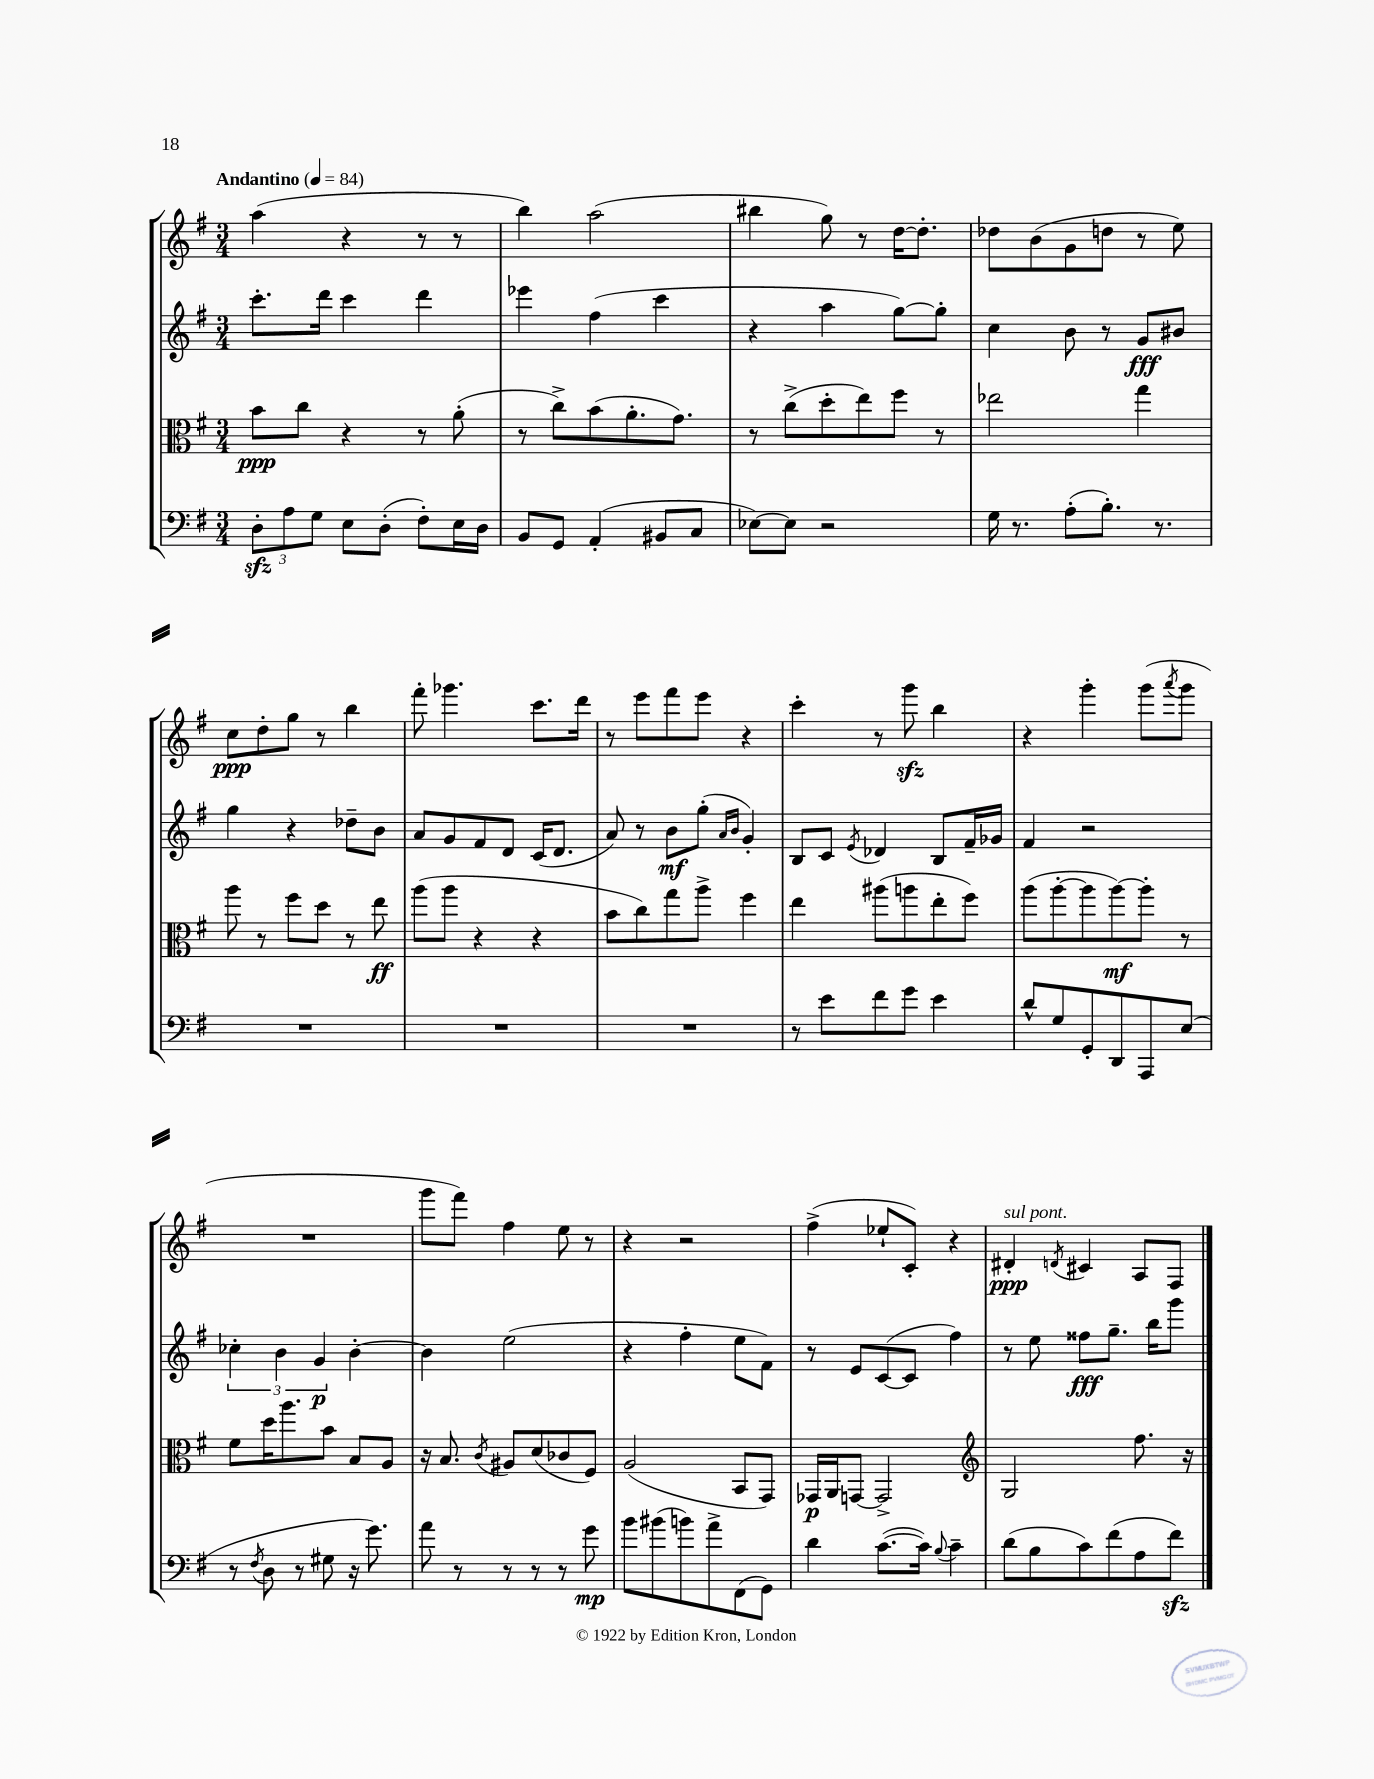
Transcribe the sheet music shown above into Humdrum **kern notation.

**kern	**kern	**kern	**kern
*staff4	*staff3	*staff2	*staff1
*clefF4	*clefC3	*clefG2	*clefG2
*k[f#]	*k[f#]	*k[f#]	*k[f#]
*M3/4	*M3/4	*M3/4	*M3/4
*MM84	*MM84	*MM84	*MM84
12D'	8b	8.ccc'	(4aa
12A	.	.	.
.	8cc	.	.
12G	.	.	.
.	.	16ddd	.
8E	4r	4ccc	4r
(8D'	.	.	.
8F#')	8r	4ddd	8r
16E	(8a'	.	8r
16D	.	.	.
=	=	=	=
8BB	8r	4eee-	4bb)
8GG	8cc^)	.	.
(4AA'	(8b	(4ff#	(2aa
.	8.a'	.	.
8BB#	.	4ccc	.
.	8.g)	.	.
8C	.	.	.
=	=	=	=
[8E-)	8r	4r	4bb#
8E-]	(8cc^	.	.
2r	8dd'	4aa	8gg)
.	8ee)	.	8r
.	8ff#	[8gg)	[16dd
.	.	.	8.dd']
.	8r	8gg']	.
=	=	=	=
16G	2ee-	4cc	8dd-
8.r	.	.	.
.	.	.	(8b
(8A'	.	8b	8g
8.B')	.	8r	8dd
.	4gg	8g	8r
8.r	.	.	.
.	.	8b#	8ee)
=	=	=	=
2.r	8aa	4gg	8cc
.	8r	.	8dd'
.	8ff#	4r	8gg
.	8dd	.	8r
.	8r	8dd-~	4bb
.	8ee	8b	.
=	=	=	=
2.r	(8aa	8a	8fff#'
.	8aa	8g	4.ggg-
.	4r	8f#	.
.	.	8d	.
.	4r	(16c	8.ccc
.	.	8.d	.
.	.	.	16ddd
=	=	=	=
2.r	8b	8a)	8r
.	8cc)	8r	8eee
.	8gg	8b	8fff#
.	8aa^	(8gg'	8eee
.	.	16qqa	.
.	.	16qqb	.
.	4ff#	4g')	4r
=	=	=	=
8r	4ee	8B	4ccc'
8e	.	8c	.
.	.	8qe	.
8f#	(8aa#	4d-	8r
8g	8aa	.	8ggg
4e	8ee'	8B	4bb
.	8ff#)	16f#~	.
.	.	16g-	.
=	=	=	=
8d^^	(8aa	4f#	4r
8G	[8aa'	.	.
8GG'	8aa]	2r	4ggg'
8DD	[8aa)	.	.
8AAA	8aa']	.	(8ggg
.	.	.	8qaaa
(8E	8r	.	8ggg
=	=	=	=
8r	8f#	6cc-'	2.r
8qF#	.	.	.
8D	16dd	.	.
.	.	6b	.
.	8.aa	.	.
8r	.	.	.
.	.	6g	.
8G#	8b	.	.
16r	8B	[4b'	.
8.g)	.	.	.
.	8A	.	.
=	=	=	=
8a	16r	4b]	8ggg
.	8.B	.	.
8r	.	.	8fff#)
.	8qc	.	.
8r	8A#	(2ee	4ff#
8r	(8d	.	.
8r	8c-	.	8ee
8g	8F#)	.	8r
=	=	=	=
8b	(2A	4r	4r
(8b#	.	.	.
8b)	.	4ff#'	2r
8a^	.	.	.
(8FF#	8BB	8ee	.
8GG)	8GG)	8f#)	.
=	=	=	=
4d	16GG-	8r	(4ff#^
.	16AA	.	.
.	[8GG	8e	.
([8.c	2GG^]	([8c	8ee-`
.	.	8c]	8c')
16c])	.	.	.
8qqB	.	.	.
4c~	.	4ff#)	4r
=	=	=	=
*	*clefG2	*	*
(8d	2G	8r	4d#'
8B	.	8ee	.
.	.	.	8qd
8c)	.	8ff##	4c#
(8f#	.	8.gg~	.
8A	8.ff#	.	8A
.	.	16bb	.
8f#)	.	8ggg	8F#
.	16r	.	.
==	==	==	==
*-	*-	*-	*-
